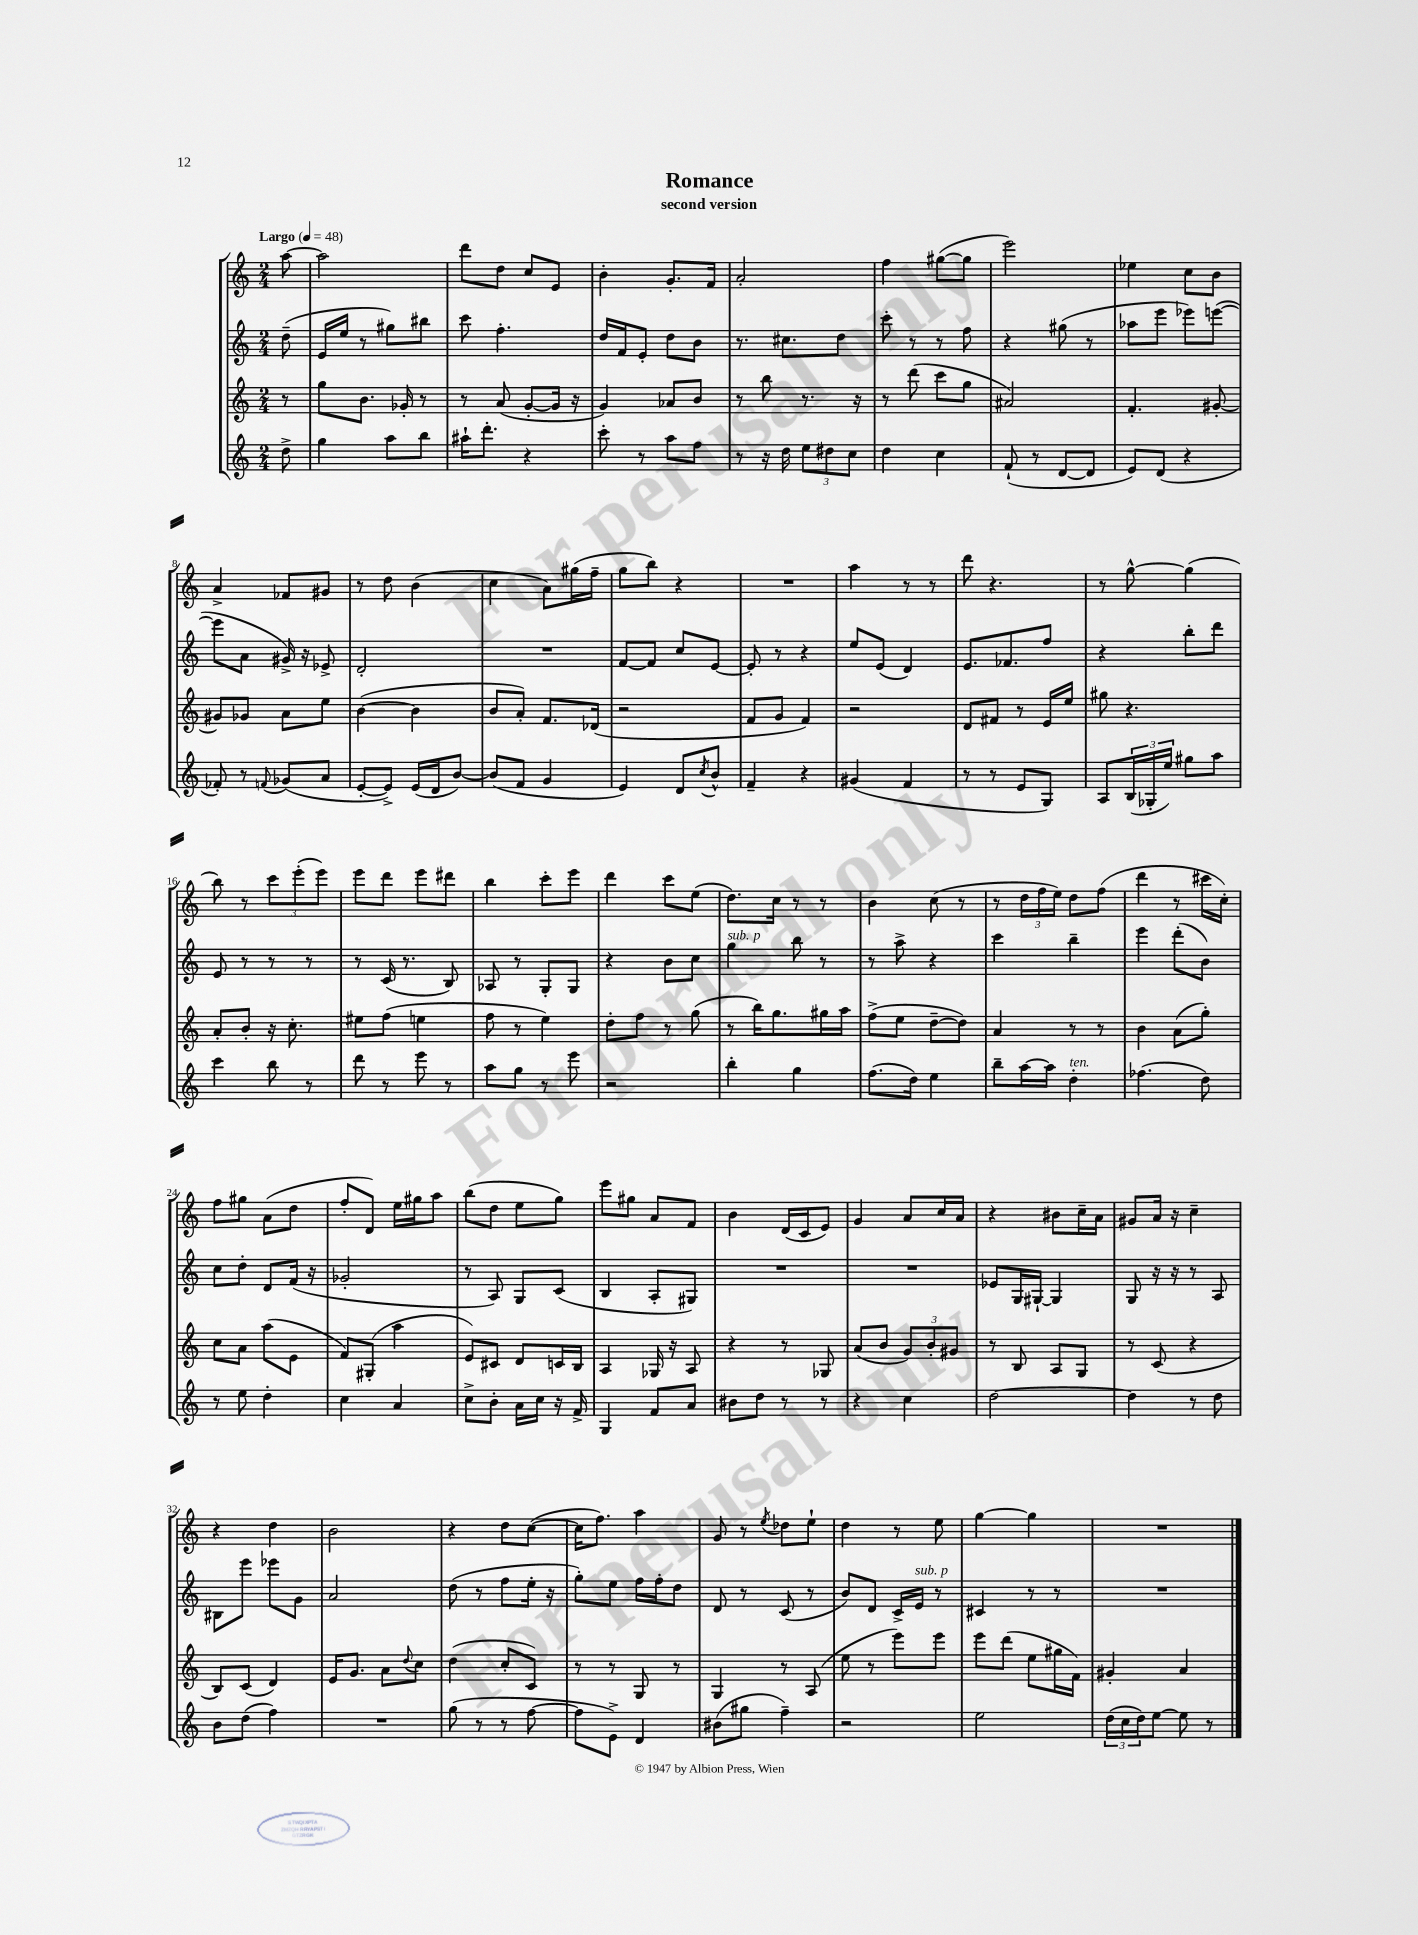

**kern	**kern	**kern	**kern
*part4	*part3	*part2	*part1
*staff4	*staff3	*staff2	*staff1
*clefG2	*clefG2	*clefG2	*clefG2
*k[]	*k[]	*k[]	*k[]
*M2/4	*M2/4	*M2/4	*M2/4
*MM48	*MM48	*MM48	*MM48
=	=	=	=
!	!	!	!LO:TX:a:B:t=Largo
8dd^\	8r	(8dd~\	[8aa\
=1	=1	=1	=1
4gg\	8gg\L	16e/LL	2aa\]
.	.	16ee/JJ	.
.	8.b\J	8r	.
8aa\L	.	8gg#X\L)	.
.	16g-X'/	.	.
8bb\J	8r	8bb#X\J	.
=2	=2	=2	=2
16aa#X`\KL	8r	8ccc\	8ddd\L
8.ddd'\J	.	.	.
.	(8a/	4.ff'\	8dd\J
4r	[8g'/L	.	8cc/L
.	16g/Jk]	.	8e/J
.	16r	.	.
=3	=3	=3	=3
8ccc'\	4g/)	16dd/LL	4b'\
.	.	16f/J	.
8r	.	8e'/J	.
8aa\L	8a-X/L	8dd\L	8.g'/L
8ff\J	8b/J	8b\J	.
.	.	.	16f/Jk
=4	=4	=4	=4
8r	8r	8.r	2a'/
16r	8bb\	.	.
16dd\	.	8.cc#X\L	.
12ee\L	8.r	.	.
12dd#X\	.	.	.
.	.	8dd\J	.
12cc\J	.	.	.
.	16r	.	.
=5	=5	=5	=5
4dd\	8r	8ccc'\	4ff\
.	(8ddd\	8r	.
4cc\	8ccc\L	8r	([8gg#X\L
.	8gg\J	8ff\	8gg#\J]
=6	=6	=6	=6
(8f`/	2a#X/)	4r	2eee\)
8r	.	.	.
[8d/L	.	(8gg#X\	.
8d/J]	.	8r	.
=7	=7	=7	=7
8e/L)	4.f'/	8aa-X\L	4ee-X\
(8d/J	.	8eee\J	.
4r	.	8eee-X\L)	8cc\L
.	[8g#X'/	([8eeen\J	8b\J
!!LO:LB:g=z
=8	=8	=8	=8
8f-X'/)	8g#X/L]	8eee\L]	4a^/
8r	8g-X/J	8a\J	.
8qqfn/	.	.	.
(8g-X/L	8a\L	16g#X^/)	8f-X/L
.	.	16r	.
8a/J	8ee\J	8e-X^/	8g#X/J
=9	=9	=9	=9
[8e'/L	([4b\	2d'/	8r
8e^/J])	.	.	8dd\
(16e/LL	4b\]	.	(4b\
16d/J	.	.	.
[8b/J)	.	.	.
=10	=10	=10	=10
(8b/L]	8b/L	2r	4cc\
8f/J	8a'/J)	.	.
4g/	8.f/L	.	8a\L)
.	.	.	(16gg#X\L
.	(16d-X/Jk	.	16ff~\JJ
=11	=11	=11	=11
4e/)	2r	[8f/L	8gg\L
.	.	8f/J]	8bb\J)
8d/L	.	8cc/L	4r
8qcc/	.	.	.
8b^^/J	.	[8e/J	.
=12	=12	=12	=12
4f~/	8f/L	8e'/]	2r
.	8g/J	8r	.
4r	4f/)	4r	.
=13	=13	=13	=13
(4g#X/	2r	8ee/L	4aa\
.	.	(8e/J	.
4f/	.	4d/)	8r
.	.	.	8r
=14	=14	=14	=14
8r	8d/L	8.e/L	8ddd\
8r	8f#X/J	.	4.r
.	.	8.f-X/	.
8e/L	8r	.	.
8G/J)	16e/LL	8ff/J	.
.	16ee/JJ	.	.
=15	=15	=15	=15
8A/L	8gg#X\	4r	8r
(24B/L	4.r	.	[8gg^^\
24G-X'/	.	.	.
24ee/JJ)	.	.	.
8gg#X\L	.	8bb'\L	(4gg\]
8aa\J	.	8ddd\J	.
!!LO:LB:g=z
=16	=16	=16	=16
4ccc\	8a'/L	8e/	8bb\)
.	8b'/J	8r	8r
8bb\	16r	8r	12ccc\L
.	8.cc'\	.	.
.	.	.	(12eee'\
8r	.	8r	.
.	.	.	12eee\J)
=17	=17	=17	=17
8ddd\	8ee#X\L	8r	8eee\L
8r	(8ff\J	(16c/	8ddd\J
.	.	8.r	.
8eee\	4een\	.	8eee\L
8r	.	8B/)	8ddd#X\J
=18	=18	=18	=18
8aa\L	8ff\	8A-X/	4bb\
8gg\J	8r	8r	.
8r	4ee\)	8G'/L	8ccc'\L
8eee\	.	8G/J	8eee\J
=19	=19	=19	=19
2r	8dd'\L	4r	4ddd\
.	8ff\J	.	.
.	8r	8b\L	8ccc\L
.	(8gg\	8cc\J	(8ee\J
=20	=20	=20	=20
!	!	!LO:TX:a:i:t=sub. p	!
4bb'\	8r	4gg\	8.dd\L)
.	16bb\KL)	.	.
.	8.gg\	.	16cc\Jk
4gg\	.	8bb\	8r
.	16gg#X\L	8r	8r
.	16aa\JJ	.	.
=21	=21	=21	=21
(8.ff\L	(8ff^\L	8r	4b\
.	8ee\J	8aa^\	.
16dd\Jk)	.	.	.
4ee\	[8dd~\L	4r	(8cc\
.	8dd\J])	.	8r
=22	=22	=22	=22
8bb~\L	4a/	4ccc\	8r
[16aa\L	.	.	24dd\LL
.	.	.	24ff\
16aa\JJ]	.	.	.
.	.	.	24ee\JJ)
!LO:TX:a:i:t=ten.	!	!	!
4dd'\	8r	4bb~\	8dd\L
.	8r	.	(8ff\J
=23	=23	=23	=23
(4.ff-X\	4b\	4eee\	4ddd\
.	(8a\L	(8ddd'\L	8r
8dd\)	8gg'\J)	8b\J)	16ccc#X\LL
.	.	.	16cc'\JJ)
!!LO:LB:g=z
=24	=24	=24	=24
8r	8cc\L	8cc\L	8ff\L
8ee\	8a\J	8dd'\J	8gg#X\J
4dd'\	(8aa\L	8d/L	(8a\L
.	8e\J	(16f/Jk	8dd\J
.	.	16r	.
=25	=25	=25	=25
4cc\	8f/L)	2g-X'/	8ff'/L
.	(8G#X'/J	.	8d/J)
4a/	4aa\	.	16ee\LL
.	.	.	16gg#X\J
.	.	.	8aa\J
=26	=26	=26	=26
8cc^\L	8e/L)	8r	(8bb\L
8b'\J	8c#X/J	8A/)	8dd\J
16a\LL	8d/L	8G/L	8ee\L
16cc\JJ	.	.	.
16r	16cn/L	(8c/J	8gg\J)
16f^/	16B/JJ	.	.
=27	=27	=27	=27
4G/	4A/	4B/	8eee\L
.	.	.	8gg#X\J
8f/L	16G-X/	8A'/L	8a/L
.	16r	.	.
8a/J	8A/	8G#X/J)	8f/J
=28	=28	=28	=28
8b#X\L	4r	2r	4b\
8dd\J	.	.	.
8r	8r	.	(16d/LL
.	.	.	16c/J
8r	8G-X/	.	8e/J)
=29	=29	=29	=29
4r	(8a/L	2r	4g/
.	8b/J	.	.
4cc\	12g/L)	.	8a/L
.	12b'/	.	.
.	.	.	16cc/L
.	12g#X/J	.	.
.	.	.	16a/JJ
=30	=30	=30	=30
[2dd\	8r	8e-X/L	4r
.	8B/	16G/L	.
.	.	[16G#X`/JJ	.
.	8A/L	4G#/]	8b#X\L
.	8G/J	.	16cc~\L
.	.	.	16a\JJ
=31	=31	=31	=31
4dd\]	8r	8G/	8g#X/L
.	(8c/	16r	16a/Jk
.	.	16r	16r
8r	4r	8r	4cc~\
8dd\	.	8A/	.
!!LO:LB:g=z
=32	=32	=32	=32
8b\L	8B/L)	8B#X\L	4r
(8dd\J	(8c/J	8eee\J	.
4ff\)	4d/)	8eee-X\L	4dd\
.	.	8g\J	.
=33	=33	=33	=33
2r	16e/KL	2a/	2b\
.	8.g/J	.	.
.	8a\L	.	.
.	8qqdd/	.	.
.	8cc\J	.	.
=34	=34	=34	=34
(8gg\	(4dd\	(8dd\	4r
8r	.	8r	.
8r	8cc'/L	8ff\L	8dd\L
[8ff\	8c/J)	16ee'\Jk	([8cc\J
.	.	16r	.
=35	=35	=35	=35
8ff\L]	8r	8gg'\L)	16cc\KL]
.	.	.	8.ff\J)
8e^\J)	8r	8ee\J	.
4d/	8G/	16ff\LL	4aa\
.	.	16ff'\J	.
.	8r	8dd\J	.
=36	=36	=36	=36
(8b#X\L	4G/	8d/	8g/
8gg#X\J	.	8r	8r
.	.	.	8qee/
4ff~\)	8r	(8c/	8dd-X\L
.	(8A/	8r	8ee`\J
=37	=37	=37	=37
2r	8ee\	8b/L)	4dd\
.	8r	8d/J	.
.	8eee\L)	16c^/LL	8r
!	!	!LO:TX:a:i:t=sub. p	!
.	.	16e/JJ	.
.	8eee\J	8r	8ee\
=38	=38	=38	=38
2ee\	8eee\L	4c#X/	[4gg\
.	(8ddd\J	.	.
.	8ee\L	8r	4gg\]
.	16gg#X\L	8r	.
.	16f\JJ)	.	.
=39	=39	=39	=39
(24dd\LL	4g#X'/	2r	2r
24cc\	.	.	.
24dd\J)	.	.	.
[8ee\J	.	.	.
8ee\]	4a/	.	.
8r	.	.	.
==	==	==	==
*-	*-	*-	*-
